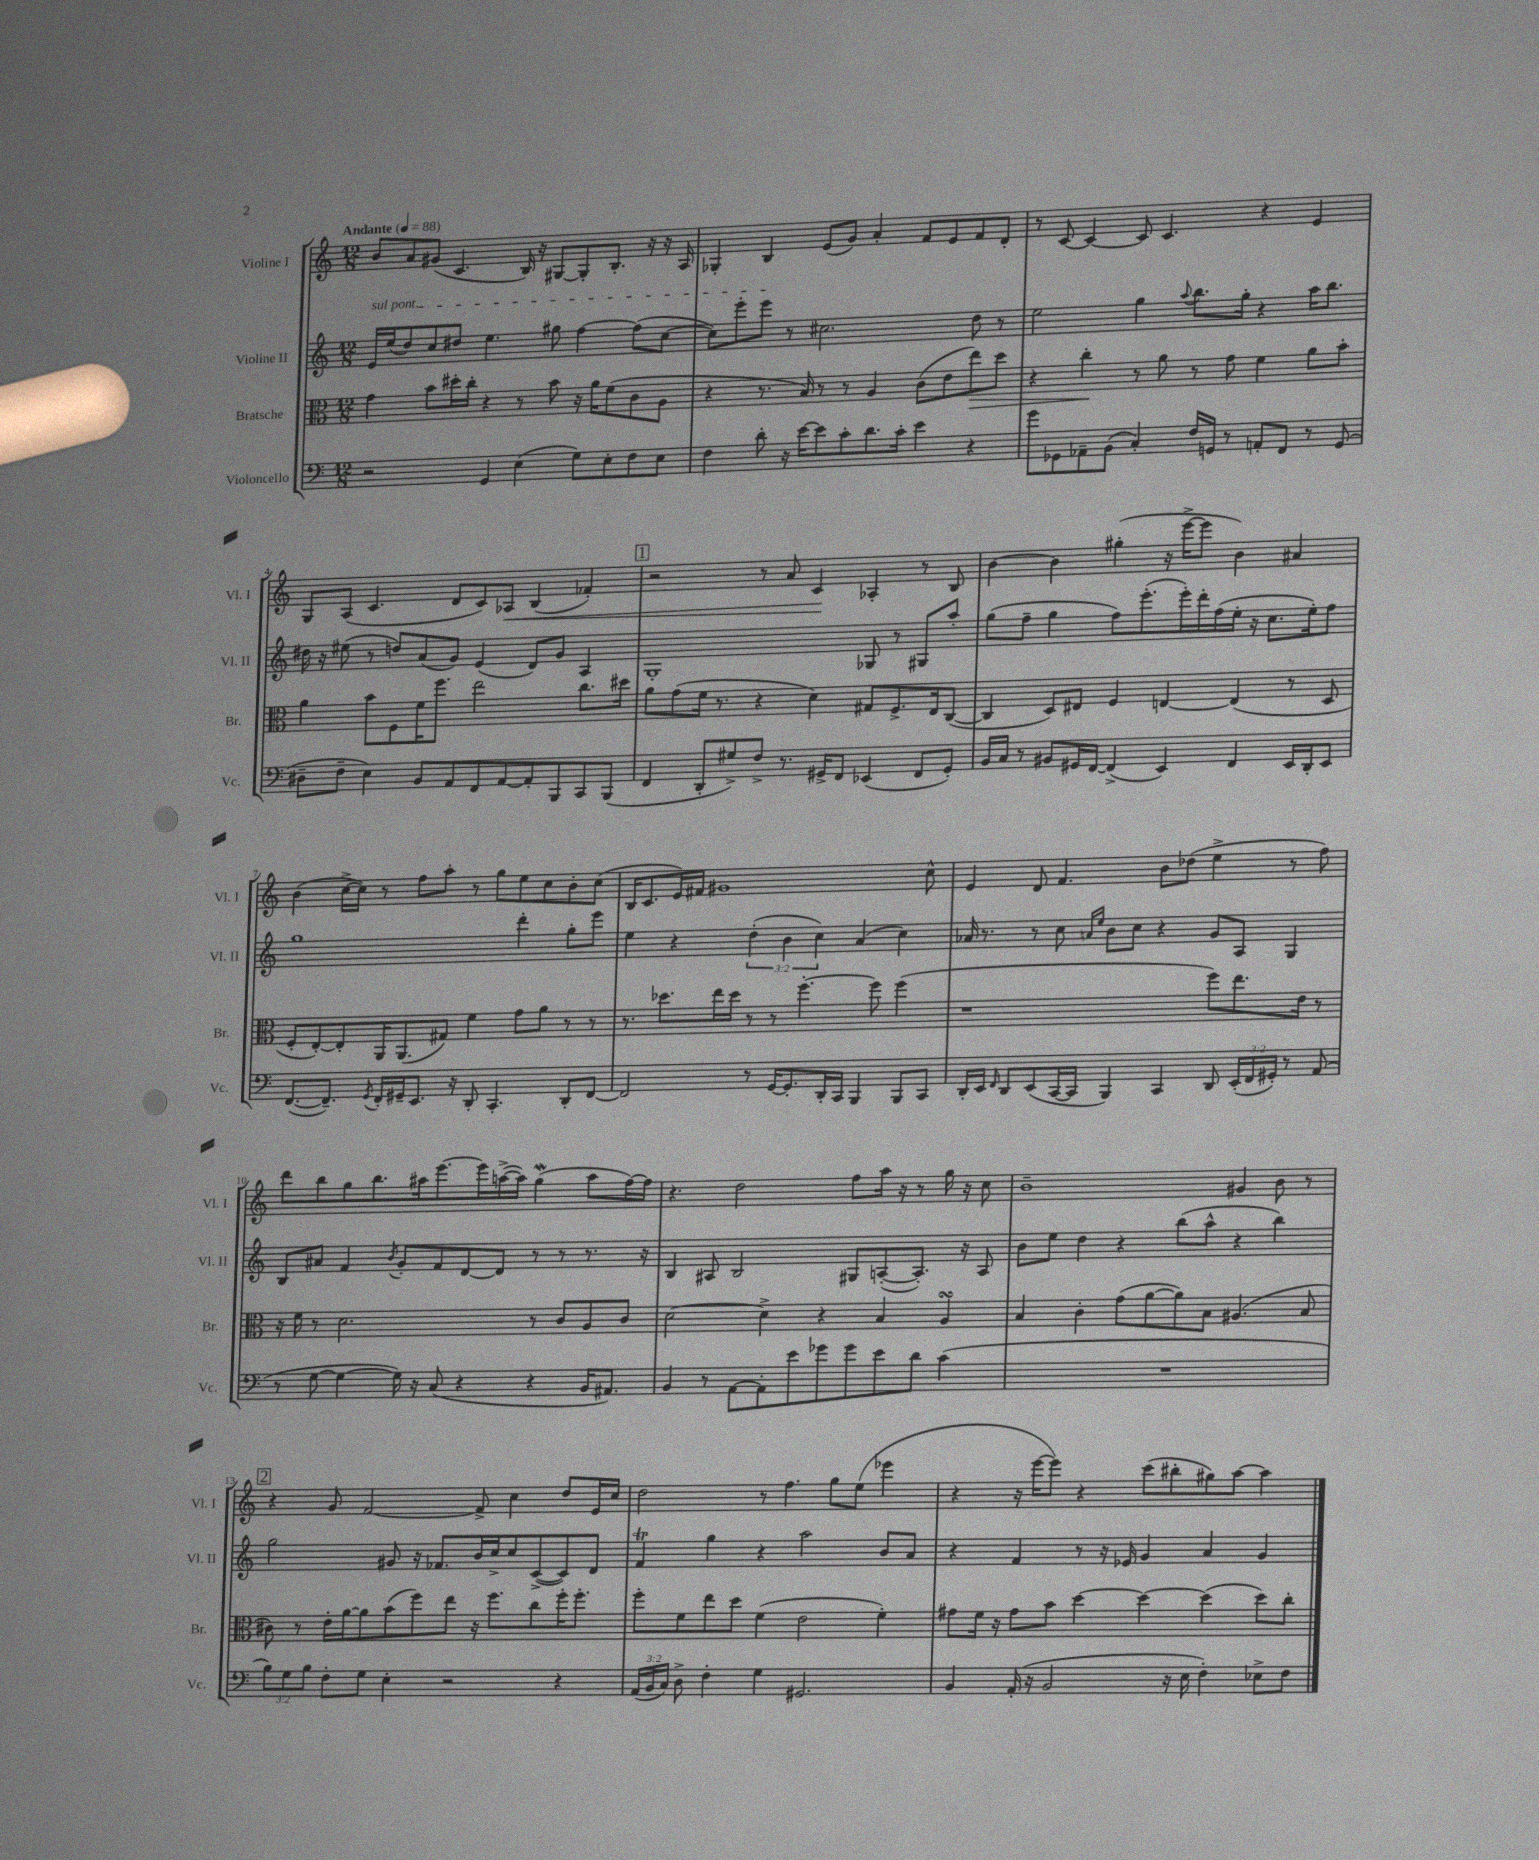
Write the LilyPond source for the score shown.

<<
\new StaffGroup <<
\new Staff = "s0" \with { instrumentName = "Violine I" shortInstrumentName = "Vl. I" } {
    \clef treble \key c \major \numericTimeSignature \time 12/8 \tempo "Andante" 4 = 88
    \autoBeamOff b'8[ a'8 gis'8]( c'4. b16) r16 gis8[~ gis8-. b8.]-. r16 r16 a16 |
    ges4-. b4 e'8[( g'8]) a'4-. f'8[ e'8 f'8 d'8]-. |
    r8 c'8~ c'4~ c'8 c'4. r4 e'4 |
    g8[ a8]( c'4. d'8[ c'8) aes8]\< b4( fes'4-.) |
    \mark \markup { \box "1" } r2 r8 a'8 c'4\! aes4-. r8 b8 |
    b'4~ b'4 gis''4-.( r16 e'''16[~-> e'''8] b'4) ais'4 |
    b'4( c''16[~-> c''16]) r8 f''8[ a''8]-. r8 g''8[ e''8 c''8 b'8-. c''8]( |
    b16[ c'8. e'16) fis'16] gis'1 c''8-^ |
    e'4 d'8 f'4. b'8[ des''8]( e''4-> r8 f''8) |
    d'''8[ b''8 g''8 b''8. ais''16 e'''8.~ e'''16 a''16~->( a''16]) g''4\mordent( a''8[ f''16~) f''16] |
    r4. d''2 f''8[ a''16] r16 r8 g''16 r16 c''8 |
    b'1-- gis'4 b'8 r8 |
    \mark \markup { \box "2" } r4 g'8 f'2~ f'8-> c''4 d''8[ e'16 c''16] |
    d''2 r8 f''4. g''8[ e''8]( ees'''4 |
    r4 r16 e'''16[~ e'''8]) r4 c'''8[( bis''8-. gis''8) a''8]~ a''4 \bar "|." |
}
\new Staff = "s1" \with { instrumentName = "Violine II" shortInstrumentName = "Vl. II" } {
    \clef treble \key c \major \numericTimeSignature \time 12/8 \override Staff.TupletNumber.text = #tuplet-number::calc-fraction-text
    \autoBeamOff \once \override TextSpanner.bound-details.left.text = \markup { \italic "sul pont." } e'16[\startTextSpan e''16( d''8) c''8 dis''8] e''4. gis''8 f''4~ f''8[( c''8]~ |
    c''8[) e'''8-. e'''8]\stopTextSpan r8 cis''2. d''8 r8 |
    e''2 g''4 \appoggiatura { a''8 } b''8.[ g''16]-. r4 a''16[ b''8.] |
    dis''16 r16 eis''8( r8 d''8[) a'8( g'8]) e'4( d'8[) g'8] a4 |
    \mark \markup { \box "1" } g1-. ges8 r8 gis8[ a''8]-. |
    g''8[( f''8]-- g''4 f''8[) e'''8.-.( e'''16-.) d'''16-. f''16( e''16]-. r16 c''8.[ e''16-.) f''8] |
    g''1 d'''4-. g''8[-. e'''8] |
    e''4 r4 \tuplet 3/2 { d''4-.( b'4 c''4) } a'4( c''4) |
    aes'16 r8. r8 c''8 \grace { a'16[ e''16] } b'8[ c''8] r4 g'8[ a8] g4 |
    b8[ ais'8] f'4 \acciaccatura { b'8 } g'8[-. f'8 d'8~ d'8] r8 r8 r8. r16 |
    b4 ais8 b2 gis8[ a8~-.( a8.]-.) r16 a8 |
    b'8[ e''8] d''4 r4 b''8[( a''8]-^ r4 b''4) |
    \mark \markup { \box "2" } g''2 gis'8 r16 fes'8.[ b'16 c''16-> c''8 c'8~->( c'8) d'8] |
    f'4\trill g''4 r4 a''2 b'8[ a'8] |
    r4 f'4 r8 r16 ees'16 g'4 a'4 g'4 \bar "|." |
}
\new Staff = "s2" \with { instrumentName = "Bratsche" shortInstrumentName = "Br." } {
    \clef alto \key c \major \numericTimeSignature \time 12/8
    \autoBeamOff g'4 b'8[ dis''16-. c''16]-. r4 r8 b'8 r16 a'16[ f'8( c'8 a8] |
    r4 r8. b16) r8 r8 a4 c'8[( e'8 e''8\>) d''8] |
    r4 c''4-.\! r8 a'8 r8 g'8 f'4 a'8[ b'8]-. |
    a'4 b'8[ f8 f'16 f''8.] e''2 c''8.[ dis''16] |
    \mark \markup { \box "1" } a'8[ g'8( f'16] r8. r4 d'4) gis8[ f8.-> e16 c8]~( |
    c4 d8[) eis8] f4 e4~ e4( r8 d8 |
    f8[-. e8~-.) e8-. a,16 a,8.( gis8]) f'4 g'8[ a'8] r8 r8 |
    r8. des''8.[ e''16 des''16] r8 r8 f''4.~-. f''8 f''4( |
    r1 f''8[) e''8. e'16] r8 |
    r16 f'16 r8 d'2. r8 c'8[ a8 c'8] |
    d'2~ d'4-> r4 b4 a4\turn |
    b4 c'4-. g'8[( a'8~ a'8) b8] ais4.( b8 |
    \mark \markup { \box "2" } cis'8) r8 e'16[-. a'16~ a'8 b'8( f''8) e''8] r16 f''8.[ c''8 f''16-. f''8.]-. |
    f''8[-. f'8 e''8 d''8] f'4( e'2 f'4-.) |
    gis'8[ f'16] r16 gis'8[ b'8] d''4~ d''4~ d''4( d''8[) c''8]-. \bar "|." |
}
\new Staff = "s3" \with { instrumentName = "Violoncello" shortInstrumentName = "Vc." } {
    \clef bass \key c \major \numericTimeSignature \time 12/8 \override Staff.TupletNumber.text = #tuplet-number::calc-fraction-text
    \autoBeamOff r2 g,4 e4( g8[) e8-. f8 e8] |
    f4 d'8-. r16 e'16[~ e'8 c'8-. d'8. c'16]-. e'4 r4 |
    g'8[ ges,8 aes,8-- b,8]( c4-.) f16[ g,16] r8 a,8[-. f,8] r8 g,8( |
    dis8[-- f8]-- e4) b,8[ a,8 f,8 a,8~ a,8-. b,,8 c,8 b,,8]( |
    \mark \markup { \box "1" } f,4 d,8[-. gis8->) f8]-> r8. gis,16[-> f,8] ees,4( f,8[ gis,8]-.) |
    b,16[ c16] r8 bis,8[ gis,16 f,16]~ f,4->( e,4) f,4 e,16[ d,16-. e,8] |
    f,8.[~( f,8.]--) \acciaccatura { g,8 } f,16[-. gis,16-- e,8.] r16 d,8-. c,4.-. d,8[-. f,8]~ |
    f,2 r8 g,16[~ g,8.-. d,16-. c,16] b,,4 b,,8[ c,8] |
    d,16[-. e,16] \grace { f,16 } d,8[ e,8( c,16~ c,16] b,,4) c,4 d,8 \tuplet 3/2 { e,16[-.( f,16 gis,16]-.) } r8 a,8( |
    r8 g8~ g4~ g16) r16 c8( r4 r4 b,16[ ais,8.]) |
    b,4 r8 a,8[~ a,8-. e'8 ges'8 ges'8 e'8 d'8] c'4( |
    R1. |
    \mark \markup { \box "2" } \tuplet 3/2 { b8[) g8 b8] } f8[-. g8] e4-. r2 r4 |
    \tuplet 3/2 { a,16[( b,16 c16]) } d8-> f4-. g4 gis,2. |
    b,4 a,16-.( r16 b,2 r16 e16 f4-.) ees8[-> f8] \bar "|." |
}
>>
>>
